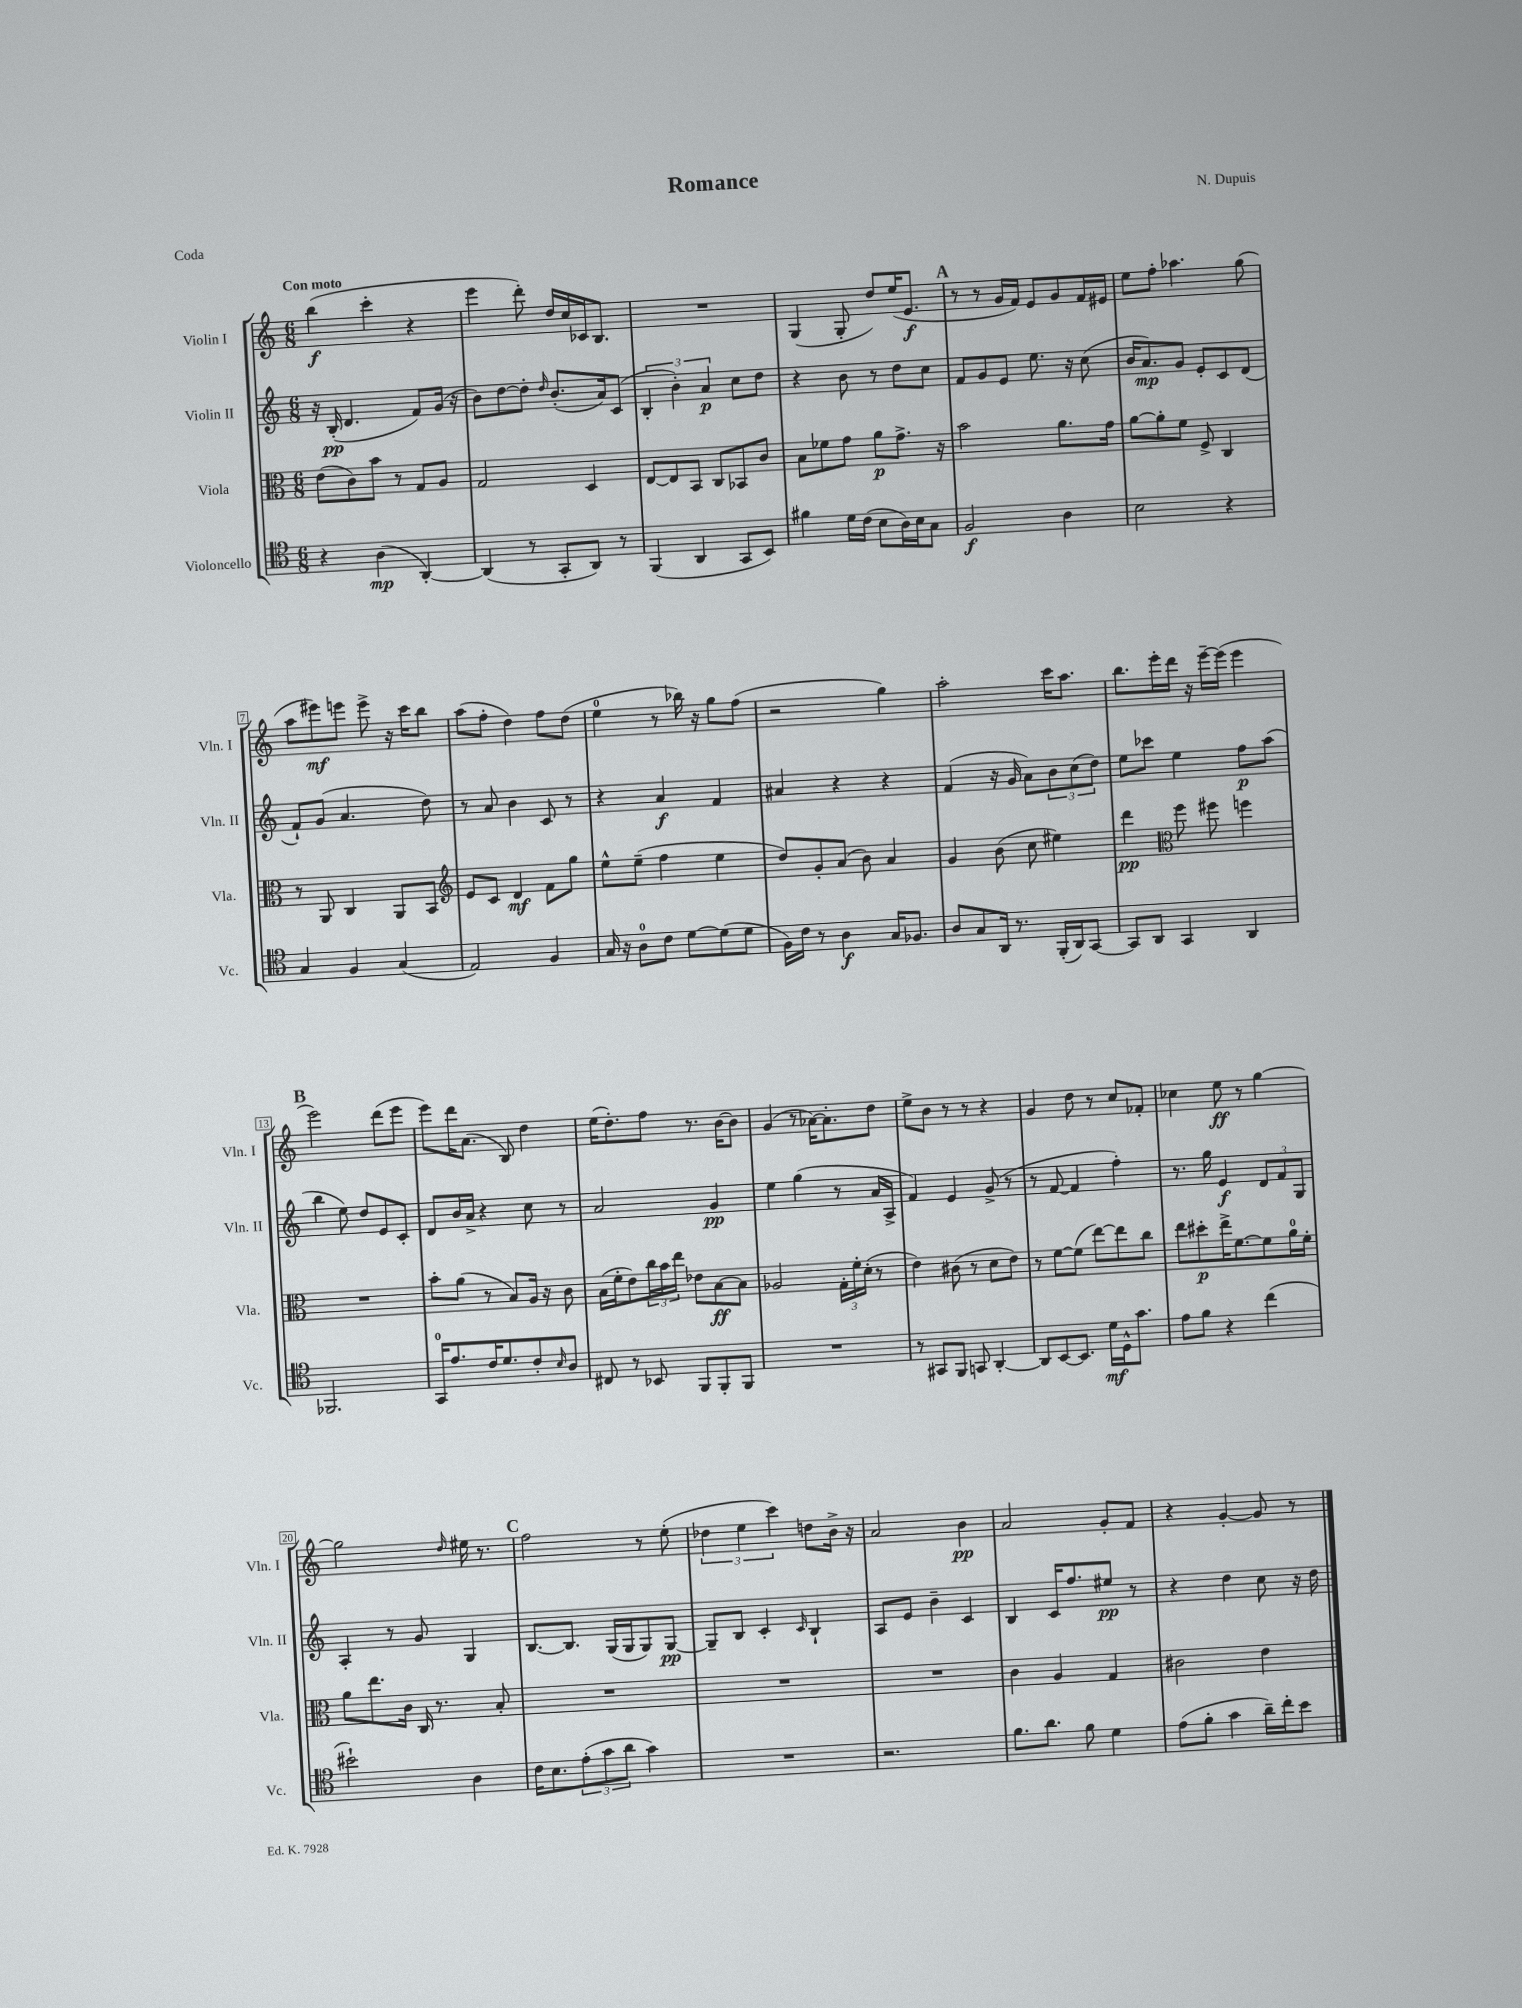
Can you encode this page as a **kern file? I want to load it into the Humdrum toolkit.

**kern	**kern	**kern	**kern
*staff4	*staff3	*staff2	*staff1
*clefC4	*clefC3	*clefG2	*clefG2
*k[]	*k[]	*k[]	*k[]
*M6/8	*M6/8	*M6/8	*M6/8
4r	(8e\L	16r	(4bb\
.	.	(16B'/	.
.	8c\)	4.d/	.
(4A\	8b\J	.	4ccc'\
.	8r	.	.
[4AA'/)	8G/L	8f/L)	4r
.	8A/J	(16g/Jk	.
.	.	16r	.
=	=	=	=
(4AA/]	2G/	8b\L)	4eee\
.	.	[8dd\	.
8r	.	8dd'\]J	8ddd'\)
.	.	16qqdd/	.
8GG'/L	.	(8.b'/L	16dd/LL
.	.	.	16cc/
8AA/J)	4D/	.	16c-/J
.	.	16a/k)	8.B/J
8r	.	(8c/J	.
=	=	=	=
(4FF/	[8E/L	6B'/	2.r
.	8E/]	.	.
.	.	6b'\)	.
4AA/	8BB/J	.	.
.	.	6a/	.
.	8C/L	.	.
8GG/L	8BB-/	8cc\L	.
8BB/J)	8c/J	8dd\J	.
=	=	=	=
4f#\	8B\L	4r	(4G/
.	8f-\	.	.
16d\LL	8g\J	8b\	8G'/
(16c\JJ	.	.	.
8B\L	8a\L	8r	8dd/L)
16A\L)	8.g^\J	8dd\L	(16ee/K
16B\J	.	.	8.e/J
8G\J	.	8cc\J	.
.	16r	.	.
=	=	=	=
2F/	2b\	8f/L	8r
.	.	8g/	8r
.	.	8e/J	16g/LL
.	.	.	16f/JJ)
.	.	8.ee\	8e/L
4A\	8.a\L	.	8g/
.	.	16r	.
.	.	(8cc\	16f/L
.	16g\Jk	.	16e#/JJ
=	=	=	=
2B\	[8a\L	16b/LK	8ee\L
.	.	8.a/)	.
.	8a'\]	.	8ff'\J
.	8f\J	8g/J	4.aa-\
.	8F^/	8e'/L	.
4r	4C/	8c/	.
.	.	(8d/J	(8gg\
=	=	=	=
4G/	8r	8f`/L)	8aa\L
.	8AA/	(8g/J	8eee#\)
4F/	4C/	4.a/	8eee\J
.	.	.	8eee^\
(4G/	8AA/L	.	16r
.	.	.	16ccc\LK
.	8BB/J	8dd\)	8bb\J
=	=	=	=
*	*clefG2	*	*
2E/)	8e/L	8r	(8aa\L
.	8c/J	8a/	8ff'\J
.	4d/	4b\	4dd\)
4F/	8f\L	8c/	8ff\L
.	8gg\J	8r	(8dd\J
=	=	=	=
16G/	8ee^^\L	4r	4ee\
16r	.	.	.
8A\L	(8ee~\J	.	.
8c\J	4ff\	4a/	8r
[8d\L	.	.	16bb-\)
.	.	.	16r
(8d\]	4ee\	4f/	8gg\L
8d\J	.	.	(8ff\J
=	=	=	=
16F\LL)	8dd/L)	4a#/	2r
16c\JJ	.	.	.
8r	8g'/	.	.
4A\	(8a/J	4r	.
.	8b\)	.	.
16G/LK	4a/	4r	4gg\)
8.F-/J	.	.	.
=	=	=	=
8A/L	4g/	(4f/	2aa'\
8G/	.	.	.
16AA/Jk	(8b\	16r	.
8.r	.	16g/	.
.	8cc\	8a\L)	.
(16FF'/LL	4ee#\)	12b\	16ccc\LK
16AA/J)	.	.	8.aa\J
.	.	(12cc\	.
[8GG/J	.	.	.
.	.	12dd\J)	.
=	=	=	=
8GG/]L	4ddd\	8ee\L	8.bb\L
8AA/J	.	8ccc-\J	.
.	.	.	16eee'\L
*	*clefC3	*	*
4GG/	8ff\	4ee\	16ddd\JJ
.	.	.	16r
.	8ff#\	.	[16eee~\LL
.	.	.	(16eee\]JJ
4AA/	4ff\	8ff\L	4eee\
.	.	(8aa\J	.
=	=	=	=
2.FF-/	2.r	4bb\	2eee\)
.	.	8ee\)	.
.	.	8dd/L	.
.	.	8e/	(8ddd\L
.	.	8c'/J	8eee\J
=	=	=	=
16GG/LK	8b'\L	8d/L	8eee\L)
8.e/	.	.	.
.	(8a\J	16b/L	16ddd\K
.	.	16a^/JJ	(8.a\J
16c/K	8r	4r	.
8.d/	.	.	.
.	8B/L)	.	8B/)
8c'/	16A/Jk	8cc\	4dd\
.	16r	.	.
16qqB/	.	.	.
8A/J	8c\	8r	.
=	=	=	=
8C#/	(16B\LL	2a/	(16ee\LK
.	16f'\J	.	8.dd'\)
8r	8e\)	.	.
8BB-/	24cc\L	.	8ff\J
.	24b\	.	.
.	24ee\JJ	.	.
8FF/L	8e-\L	.	8.r
8FF'/	[8B\	4g/	.
.	.	.	[16b\LK
8FF/J	8B\]J	.	8b\]J
=	=	=	=
2.r	2A-/	4ee\	(4g/
.	.	(4gg\	8r
.	.	.	[16a-\LK)
.	.	.	8.a-'\]
.	24G'\LL	8r	.
.	24f'\	.	.
.	(24d'\JJ	.	.
.	8r	16a/LL	8dd\J
.	.	16A^/JJ	.
=	=	=	=
8r	4e\)	4f/)	8ee^\L
8GG#/L	.	.	8b\J
8FF/J	(8c#\	4e/	8r
8GG/	8r	.	8r
[4AA'/	8d\L	(8g^/	4r
.	8e\J)	8r	.
=	=	=	=
8AA/]L	8r	8r	4g/
[8BB/	[8f\L	[8f/	.
8.BB/]J	(8f\]J	4f/]	8dd\
.	[8ee\L)	.	8r
16d\LL	.	.	.
16D^^\J	8ee\]	4ff'\)	8cc/L
8.g\J	.	.	.
.	8cc\J	.	8f-'/J
=	=	=	=
8e\L	8ee\L	8.r	4cc-\
8f\J	8dd#'\	.	.
.	.	16gg\	.
4r	16ee^\K	4e/	8ee\
.	[8.f\	.	.
.	.	.	8r
(4cc\	8f\]	12d/L	[4gg\
.	.	12f/	.
.	16a\L	.	.
.	.	12G/J	.
.	16f'\JJ	.	.
=	=	=	=
2b#`\)	8a\L	4A'/	2gg\]
.	8.ee\	.	.
.	.	8r	.
.	16c\Jk	.	.
.	16C/	8g/	.
.	8.r	.	.
.	.	.	16qqdd/
4A\	.	4G/	16ee#\
.	.	.	8.r
.	8B'/	.	.
=	=	=	=
16c\LK	2.r	[8.B/L	2ff\
8.B\	.	.	.
.	.	8.B/]J	.
(12e'\	.	.	.
12g\	.	.	.
.	.	(16G/LL	.
12a\J	.	.	.
.	.	16G/J	.
4g\)	.	8G/)	8r
.	.	[8G/J	(8ee'\
=	=	=	=
2.r	2.r	8G~/]L	6dd-\
.	.	8B/J	.
.	.	.	6ee\
.	.	4c'/	.
.	.	.	6ccc\)
.	.	16qqc/	.
.	.	4B`/	8dd\L
.	.	.	16b^\Jk
.	.	.	16r
=	=	=	=
2.r	2.r	8A/L	2a/
.	.	8e/J	.
.	.	4b~\	.
.	.	4c/	4b\
=	=	=	=
8.f\L	4c\	4B/	2a/
8.a\J	.	.	.
.	4A/	16c/LK	.
.	.	8.ff/	.
8f\	.	.	.
4d\	4G/	8ee#/J	8g'/L
.	.	8r	8f/J
=	=	=	=
(8e\L	2c#\	4r	4r
8f'\J	.	.	.
4g\	.	4dd\	[4g'/
16a~\LL)	4e\	8cc\	8g/]
16cc'\J	.	.	.
8b\J	.	16r	8r
.	.	16dd\	.
==	==	==	==
*-	*-	*-	*-
